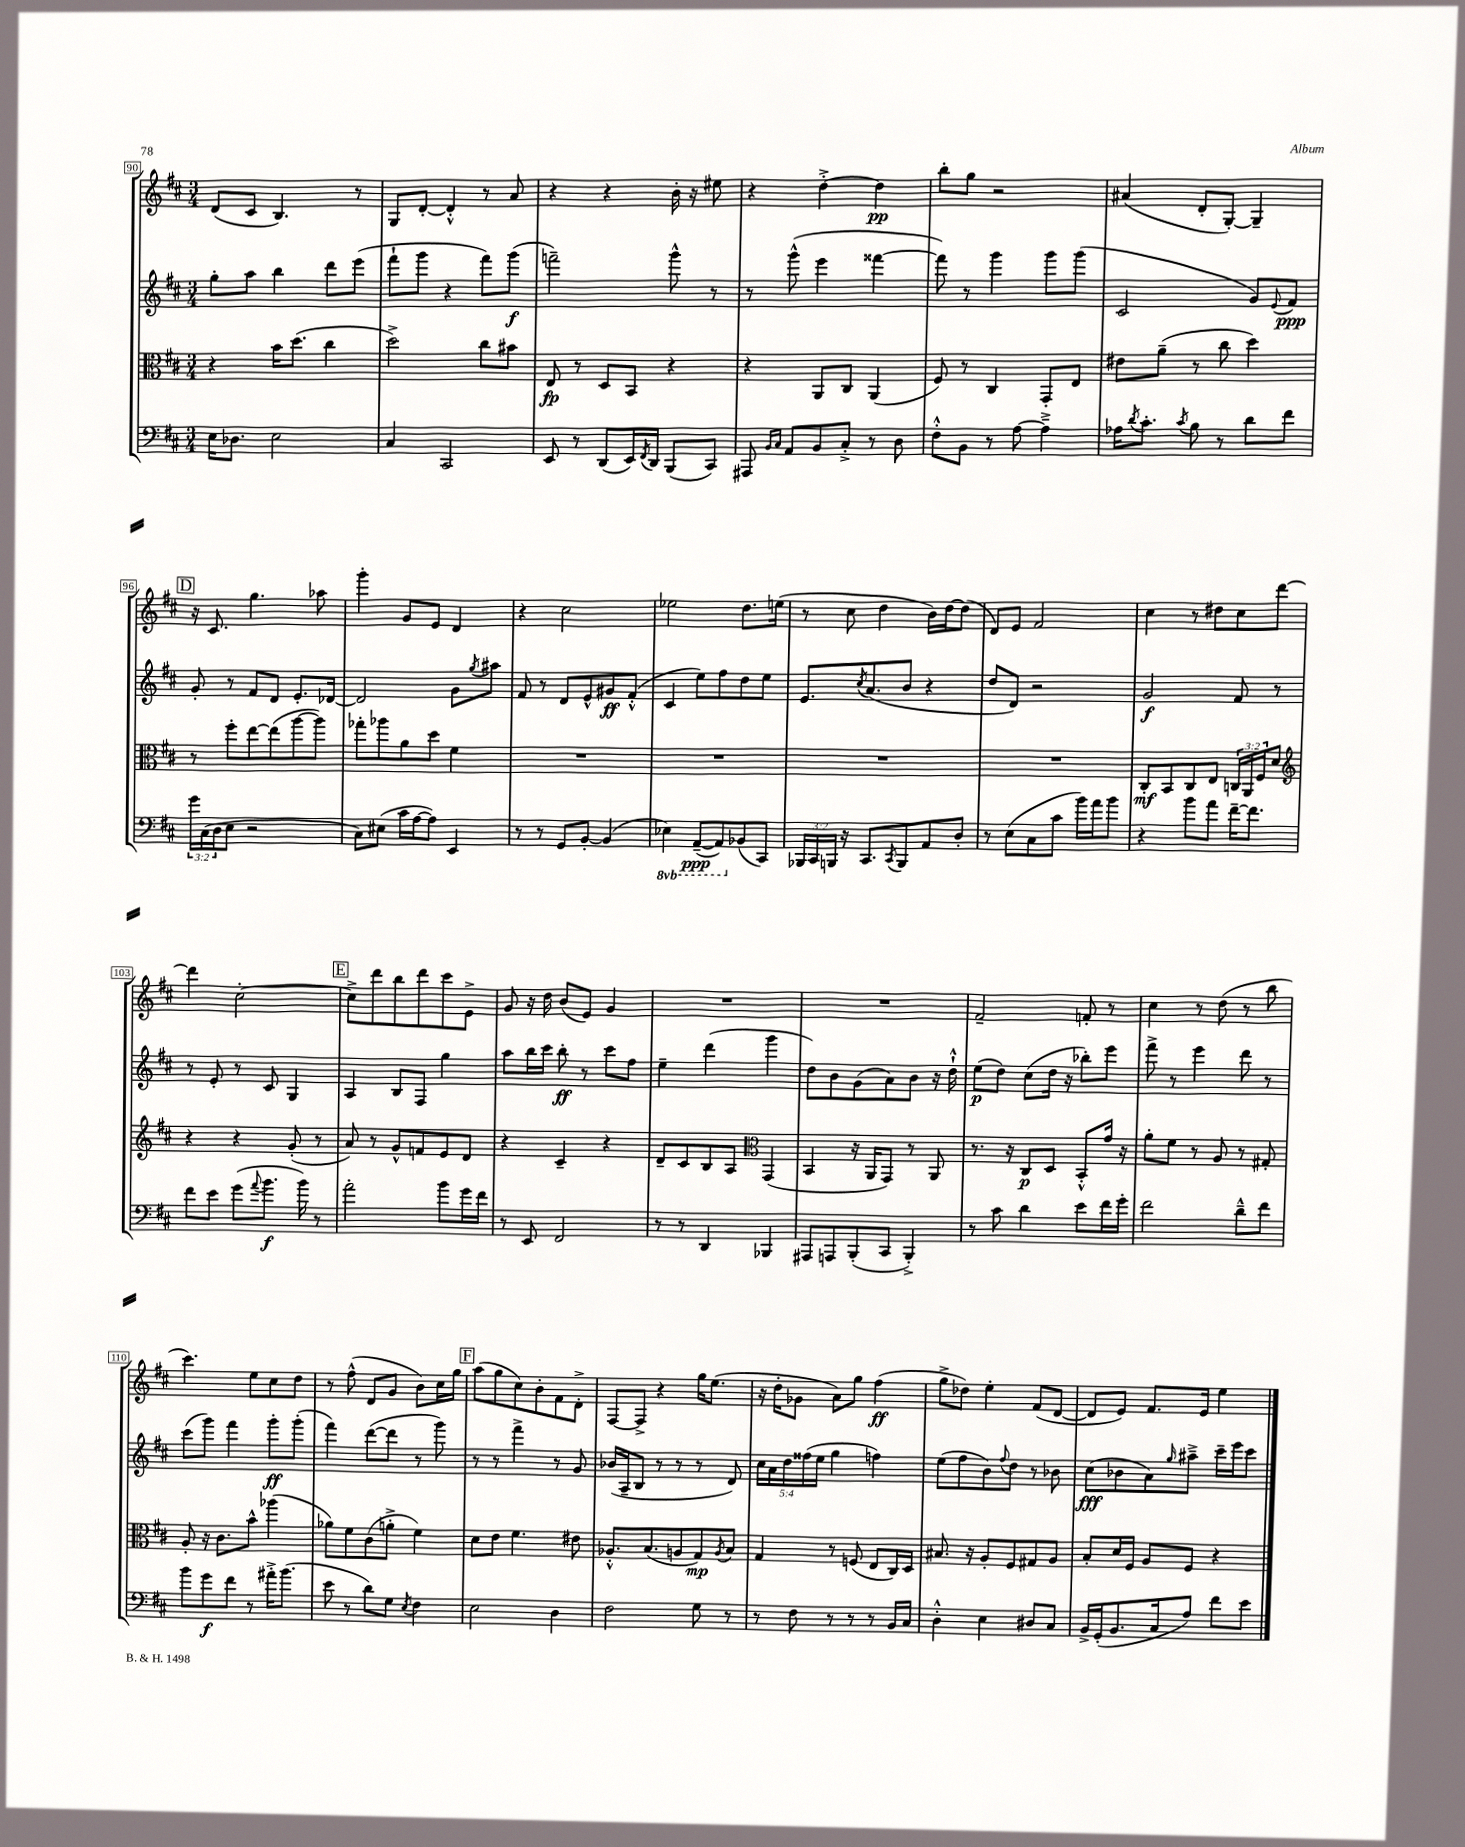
<<
\new StaffGroup <<
\new Staff = "s0" {
    \clef treble \key d \major \numericTimeSignature \time 3/4
    d'8( cis'8 b4.) r8 |
    g8 d'8~-. d'4-.-^ r8 a'8 |
    r4 r4 b'16-. r16 eis''8 |
    r4 d''4~-.-> d''4\pp |
    b''8-. g''8 r2 |
    ais'4( d'8-. g8~-.) g4-- |
    \mark \markup { \box "D" } r16 cis'8. g''4. aes''8 |
    g'''4-. g'8 e'8 d'4 |
    r4 cis''2 |
    ees''2 d''8. e''16( |
    r8 cis''8 d''4 b'16) d''16~ d''8( |
    d'8) e'8 fis'2 |
    cis''4 r8 dis''8 cis''8 d'''8~ |
    d'''4 cis''2~-. |
    \mark \markup { \box "E" } cis''8-> d'''8 b''8 d'''8 cis'''8 e'8-> |
    g'8 r16 d''16 b'8( e'8) g'4 |
    R2. |
    R2. |
    fis'2-- f'8-. r8 |
    cis''4 r8 d''8( r8 b''8 |
    cis'''4.) e''8 cis''8 d''8 |
    r8 fis''8-^( d'8 g'8 b'8) cis''16 g''16 |
    \mark \markup { \box "F" } a''8( g''8 cis''8) b'8-. fis'8 d'8-.-> |
    fis8~ fis8-> r4 g''16 e''8.( |
    r16 d''16-. ges'8 a'8) g''8 fis''4\ff( |
    g''8-> des''8) e''4-. fis'8( d'8~ |
    d'8 e'8) fis'8. e'16 e''4 \bar "|." |
}
\new Staff = "s1" {
    \clef treble \key d \major \numericTimeSignature \time 3/4 \override Staff.TupletNumber.text = #tuplet-number::calc-fraction-text
    g''8-. a''8 b''4 d'''8 e'''8( |
    fis'''8-! g'''8 r4 fis'''8) g'''8\f( |
    f'''2--) g'''8-^ r8 |
    r8 g'''8-^( e'''4 fisis'''4~ |
    fisis'''8) r8 g'''4 g'''8 g'''8( |
    cis'2 g'8) \appoggiatura { e'8 } fis'8\ppp |
    \mark \markup { \box "D" } g'8-. r8 fis'8 d'8 e'8.-. des'16~ |
    des'2 g'8 \acciaccatura { g''8 } ais''8 |
    fis'8 r8 d'8 e'8-^ gis'8\ff fis'8-.-^( |
    cis'4 e''8) fis''8 d''8 e''8 |
    e'8. \acciaccatura { cis''8 } a'8.( b'8 r4 |
    d''8 d'8) r2 |
    g'2\f fis'8 r8 |
    r8 e'8-. r8 cis'8 g4 |
    \mark \markup { \box "E" } a4 b8 fis8 g''4 |
    a''8 b''16 cis'''16 b''8-.\ff r8 cis'''8 fis''8 |
    e''4-- d'''4( g'''4 |
    d''8) b'8 g'8( a'8) b'8 r16 d''16-!-^ |
    e''8\p( d''8) cis''8( d''16 r16 bes''8-.) e'''8 |
    fis'''8-> r8 e'''4 d'''8 r8 |
    cis'''8( g'''8) fis'''4 g'''8-.\ff g'''8-.( |
    fis'''4) d'''8~( d'''8 r8 g'''8) |
    \mark \markup { \box "F" } r8 r8 fis'''4-> r8 g'8 |
    bes'16( a16-- b8 r8 r8 r8 d'8) |
    \tuplet 5/4 { cis''16 a'16 d''16 fisis''16( e''16 } g''4 f''4) |
    e''8( fis''8 b'8) \appoggiatura { fis''8 } d''8 r8 bes'8 |
    cis''8\fff( bes'8 a'8) \grace { g''16 } ais''8---> cis'''16-- e'''16 cis'''8 \bar "|." |
}
\new Staff = "s2" {
    \clef alto \key d \major \numericTimeSignature \time 3/4 \override Staff.TupletNumber.text = #tuplet-number::calc-fraction-text
    r4 b'16 d''8.( cis''4 |
    d''2->) cis''8 bis'8 |
    e8\fp r8 d8 b,8 r4 |
    r4 a,8 cis8 a,4( |
    fis8) r8 cis4 g,8-. e8 |
    eis'8 a'8--( r8 cis''8 d''4) |
    \mark \markup { \box "D" } r8 fis''8-. e''8~ e''8( a''8~ a''8) |
    ges''8-. aes''8 a'8 d''8 fis'4 |
    R2. |
    R2. |
    R2. |
    R2. |
    cis8-.\mf b,8 cis8 e8 \tuplet 3/2 { c16 a,16 fis16 } d'8 |
    \clef treble r4 r4 g'8-.( r8 |
    \mark \markup { \box "E" } a'8) r8 g'8-^ f'8 e'8 d'8 |
    r4 cis'4-- r4 |
    d'8-- cis'8 b8 a8 \clef alto g,4( |
    b,4 r16 a,16 g,8) r8 a,8 |
    r8. r16 cis8\p d8 b,8-.-^ g'16 r16 |
    a'8-. fis'8 r8 a8 r8 gis8-. |
    a8-. r16 cis'8. b'8-^ aes''4( |
    aes'8) fis'8 cis'8( a'8-.-> fis'4) |
    \mark \markup { \box "F" } d'8 e'8 fis'4. eis'8 |
    aes8.-.-^ b8.( a8 g8\mp) \acciaccatura { a8 } b8 |
    g4 r8 f8( e8 cis16) d16 |
    bis8. r16 a8-. fis8 gis8 a8 |
    b8-. d'16 fis16 a8 fis8 r4 \bar "|." |
}
\new Staff = "s3" {
    \clef bass \key d \major \numericTimeSignature \time 3/4 \override Staff.TupletNumber.text = #tuplet-number::calc-fraction-text \set Staff.ottavationMarkups = #ottavation-simple-ordinals
    e16 des8. e2 |
    cis4 cis,2 |
    e,8 r8 d,8( e,16) \acciaccatura { fis,8 } d,16 b,,8( cis,8) |
    ais,,8 \grace { b,16 cis16 } a,8 b,8 cis8-.-> r8 d8 |
    fis8-.-^ b,8 r8 a8~ a4---> |
    aes16 \acciaccatura { d'8 } cis'8.-. \acciaccatura { cis'8 } b8 r8 d'8 fis'8 |
    \mark \markup { \box "D" } \tuplet 3/2 { g'16 cis16( d16 } e8 r2 |
    cis8) eis8( cis'16 a16~ a8) e,4 |
    r8 r8 g,8 b,8~-. b,4( |
    \ottava #-1 ees,4) a,,8~--\ppp( a,,8) \ottava #0 bes,8( cis,8) |
    \tuplet 3/2 { bes,,16 cis,16 b,,16 } r16 cis,8. \acciaccatura { cis,8 } b,,8 a,8 d8-. |
    r8 e8( cis8 cis'8 b'16) a'16 b'8 |
    r4 b'8 a'8 fis'16~-- fis'8. |
    fis'8 e'8 g'8( \appoggiatura { a'8 } b'8.\f b'16) r8 |
    \mark \markup { \box "E" } a'2-. b'8 g'16 fis'16 |
    r8 e,8 fis,2 |
    r8 r8 d,4 bes,,4 |
    ais,,8 a,,8 b,,8-.( cis,8 b,,4-.->) |
    r8 cis'8 d'4 e'8 fis'16 g'16-. |
    fis'2 d'8---^ fis'8 |
    b'8 g'8\f fis'8 r8 ais'16-.-> b'8.( |
    e'8 r8 d'8) g8 \acciaccatura { e8 } fis4 |
    \mark \markup { \box "F" } e2 d4 |
    fis2 g8 r8 |
    r8 fis8 r8 r8 r8 b,16 cis16 |
    d4-.-^ e4 dis8 cis8 |
    b,16-> g,16-.( b,8. cis16 a8) fis'8 e'8 \bar "|." |
}
>>
>>
\layout { \context { \Score currentBarNumber = #90 \override BarNumber.stencil = #(make-stencil-boxer 0.1 0.3 ly:text-interface::print) } }
